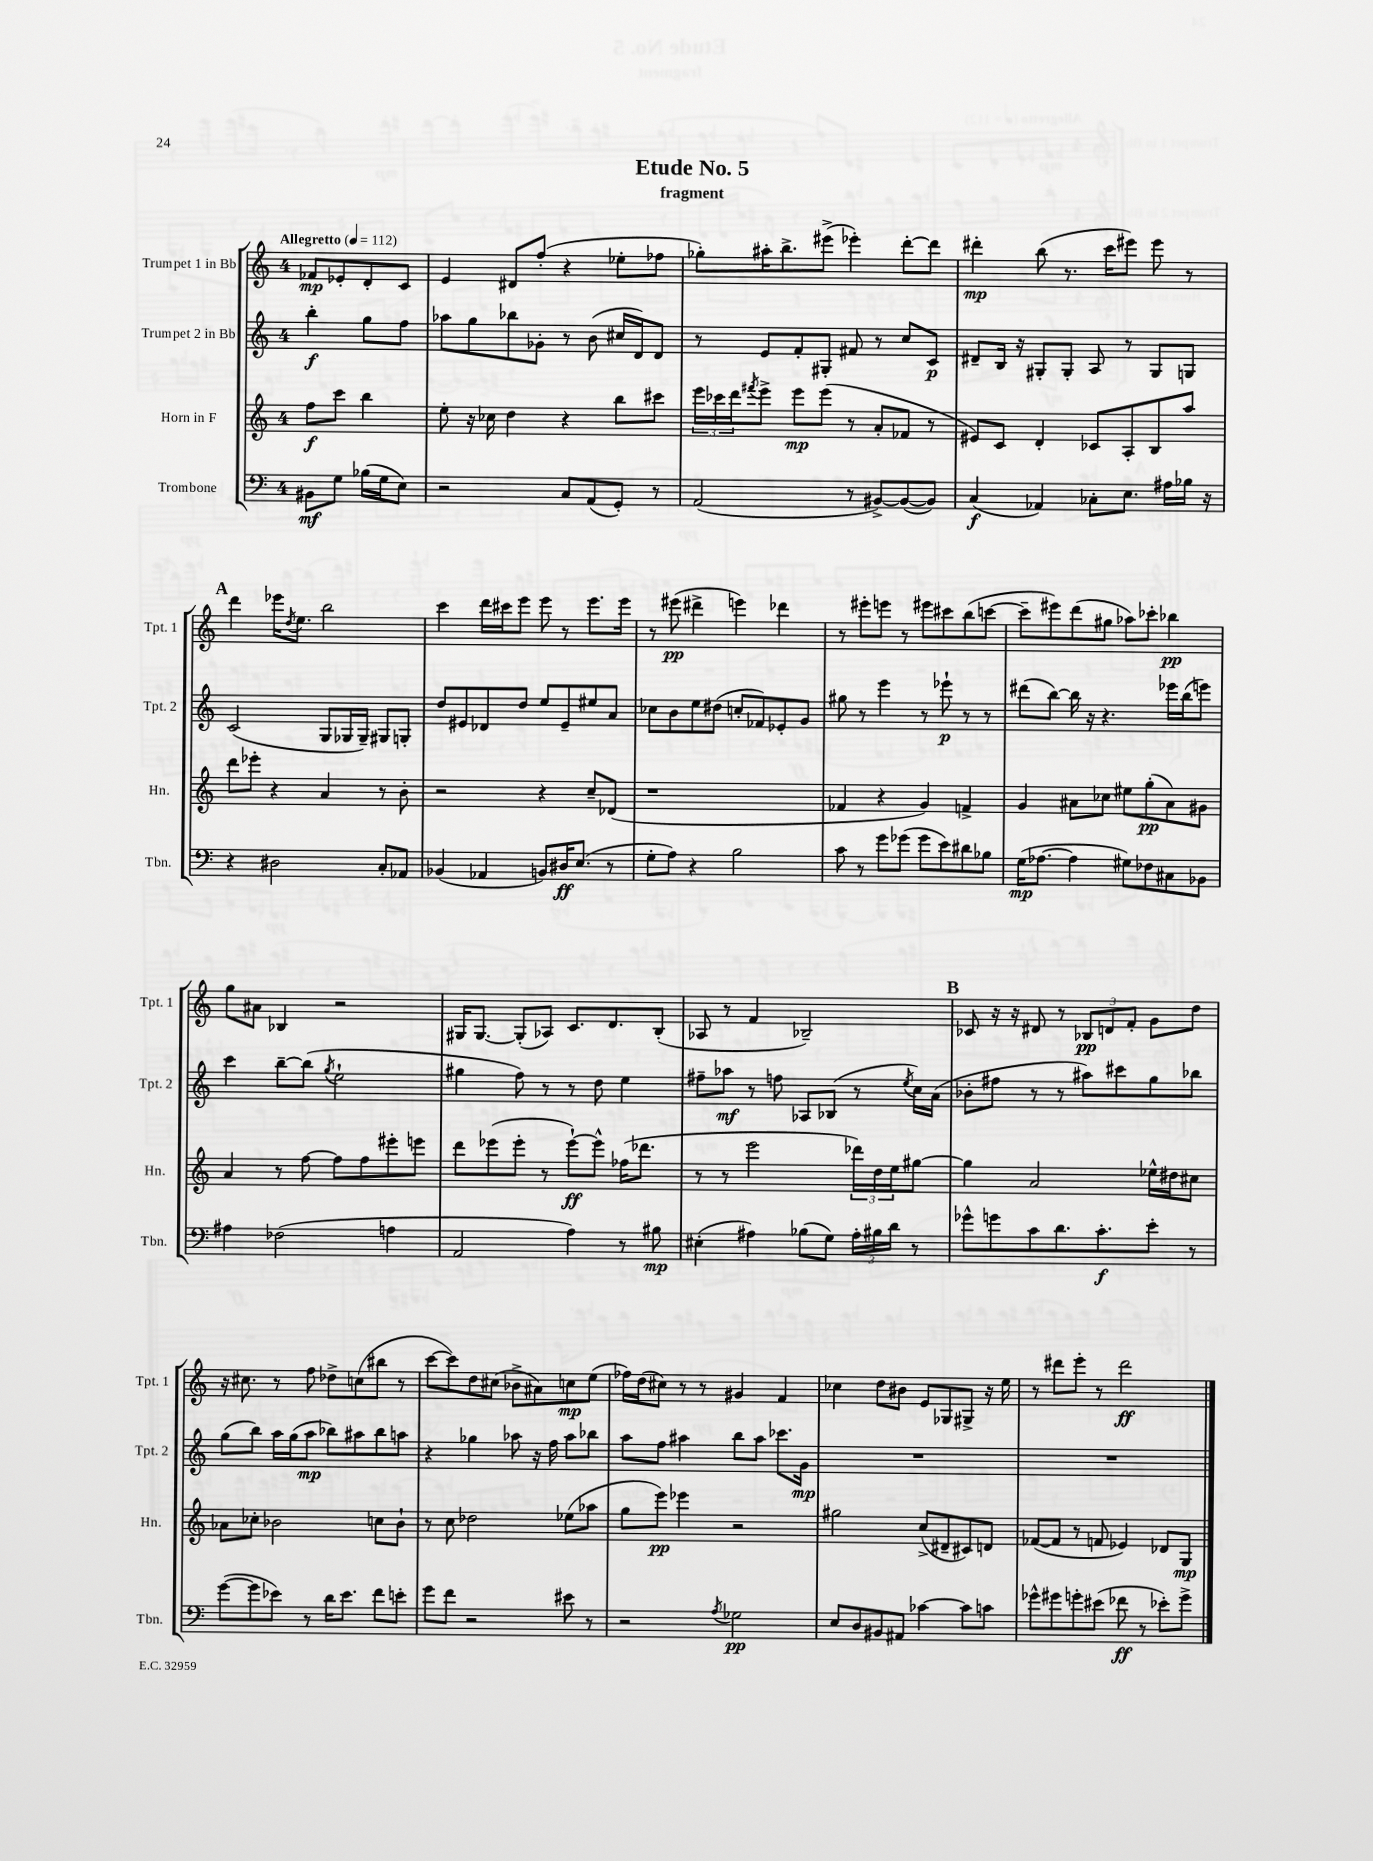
\header { title = "Etude No. 5" subtitle = "fragment" }
<<
\new StaffGroup <<
\new Staff = "s0" \with { instrumentName = "Trumpet 1 in Bb" shortInstrumentName = "Tpt. 1" } {
    \clef treble \key c \major \once \override Staff.TimeSignature.style = #'single-digit \time 4/4 \partial 2 \tempo "Allegretto" 4 = 112
    fes'8\mp ees'8-. d'8-. c'8 |
    e'4 dis'8 f''8-.( r4 ees''8-. fes''8 |
    ges''8-.) ais''16-. b''8.-> eis'''8->( ees'''4-.) d'''8~-. d'''8 |
    dis'''4-.\mp b''8( r8. c'''16 eis'''8) eis'''8 r8 |
    \mark \markup { \bold "A" } d'''4 ees'''16 \acciaccatura { d''8 } e''8. b''2 |
    c'''4 d'''16 cis'''16 e'''8 e'''8 r8 e'''8. e'''16 |
    r8 eis'''8\pp( dis'''4-> e'''4) des'''4 |
    r8 eis'''8-. e'''8 r8 eis'''8 cis'''8 b''8( c'''8~ |
    c'''8-- eis'''8) d'''8( gis''8 aes''8) ces'''8-. bes''4\pp |
    g''8 ais'8 bes4 r2 |
    gis16 gis8.~ gis8-.( aes8) c'8. d'8. b8-.( |
    aes8 r8 f'4 bes2--) |
    \mark \markup { \bold "B" } ces'8 r16 r16 dis'8 r8 \tuplet 3/2 { bes8\pp d'8 f'8-. } g'8 d''8 |
    r16 cis''8. r8 f''8 des''8-> c''8( bis''8 r8 |
    c'''8~ c'''8) d''8 cis''8( bes'8-> ais'8) c''8\mp e''8( |
    fes''16) d''16( cis''8) r8 r8 gis'4 f'4 |
    ces''4 d''8 bis'8 e'8 ges8 gis8-> r16 e''16 |
    r8 dis'''8 e'''8-. r8 dis'''2\ff \bar "|." |
}
\new Staff = "s1" \with { instrumentName = "Trumpet 2 in Bb" shortInstrumentName = "Tpt. 2" } {
    \clef treble \key c \major \once \override Staff.TimeSignature.style = #'single-digit \time 4/4 \partial 2
    b''4-.\f g''8 f''8 |
    aes''8 g''8 bes''8 ges'8-. r8 b'8( cis''16 d'16) d'8 |
    r8 e'8 f'8-. gis8-. fis'8 r8 c''8 c'8\p |
    dis'8-- b16 r16 gis8-. gis8-. a8 r8 gis8 g8 |
    \mark \markup { \bold "A" } c'2( g8 ges16 ges16--) gis8 g8-. |
    d''8 eis'8 des'8 d''8 e''8 eis'8-- eis''8 a'8 |
    ces''8 b'8 e''8 dis''8( c''8-. fes'8) ees'8-. g'8 |
    gis''8 r8 e'''4 r8 ees'''8-!\p r8 r8 |
    dis'''8( b''8~) b''16 r16 r4. ees'''16 b''16( e'''8) |
    c'''4 b''8~-- b''8( \acciaccatura { g''8 } e''2-! |
    gis''4 f''8) r8 r8 d''8 e''4 |
    fis''8-- aes''8\mf r8 f''8 aes8 bes8( r8 \acciaccatura { e''8 } c''16) a'16( |
    \mark \markup { \bold "B" } bes'8-. fis''8 r8 r8 ais''8) cis'''8 g''8 bes''8 |
    g''8( b''8) a''16 g''16( a''8\mp bes''8) ais''8 bes''8 a''8 |
    r4 ges''4 aes''8 r16 f''16 aes''8 bes''8 |
    a''8 f''8 ais''4 b''8 ais''8 ces'''8. g'16\mp |
    R1 |
    R1 \bar "|." |
}
\new Staff = "s2" \with { instrumentName = "Horn in F" shortInstrumentName = "Hn." } {
    \clef treble \key c \major \once \override Staff.TimeSignature.style = #'single-digit \time 4/4 \partial 2
    f''8\f c'''8 b''4 |
    e''8-. r16 ces''16 d''4 r4 b''8 cis'''8 |
    \tuplet 3/2 { e'''16 ces'''16 d'''16 } \acciaccatura { fis'''8 } e'''8-> e'''8\mp e'''8( r8 a'8-. fes'8 r8 |
    eis'8) c'8 d'4-. ces'8 a8-. b8 a''8 |
    \mark \markup { \bold "A" } d'''8 ees'''8-. r4 a'4 r8 b'8-. |
    r2 r4 c''8-- des'8( |
    r1 |
    fes'4 r4 g'4) f'4-> |
    g'4 ais'8 ces''8 eis''8 g''8-.\pp( ais'8) gis'8 |
    a'4 r8 f''8~ f''8 f''8 eis'''8-. e'''8 |
    d'''8 ees'''8( ees'''8-. r8 ees'''8~-!\ff) ees'''8-^ fes''16( des'''8. |
    r8 r8 e'''2 \tuplet 3/2 { des'''16) d''16 e''16 } gis''8~ |
    \mark \markup { \bold "B" } gis''4 a'2 ees''16-^ dis''16 cis''8 |
    aes'8 ces''8-. bes'2 c''8 bes'8-! |
    r8 c''8 des''2 ees''8( aes''8 |
    g''8 e'''8\pp) ees'''4 r2 |
    gis''2 c''8->( dis'8-- cis'8) d'8 |
    fes'8~( fes'8 r8 f'8 ees'4) des'8 g8\mp \bar "|." |
}
\new Staff = "s3" \with { instrumentName = "Trombone" shortInstrumentName = "Tbn." } {
    \clef bass \key c \major \once \override Staff.TimeSignature.style = #'single-digit \time 4/4 \partial 2
    bis,8\mf g8 bes16( g16 e8) |
    r2 c8 a,8( g,8-.) r8 |
    a,2( r8 bis,8~->) bis,8~( bis,8) |
    c4\f( aes,4) ces8-. e8. ais16 bes16 r16 |
    \mark \markup { \bold "A" } r4 dis2 c8-. aes,8 |
    bes,4( aes,4 b,8) dis16\ff e8.( r8 |
    g8-. a8) r4 b2 |
    c'8 r8 g'8 ges'8( ges'8 e'8) dis'8 bes8 |
    g16\mp( aes8.~ aes4 gis8) fes8 cis8 bes,8 |
    ais4 fes2( a4 |
    a,2 a4) r8 bis8\mp |
    eis4-.( ais4) bes8( g8) \tuplet 3/2 { ais16-. bis16 d'16 } r8 |
    \mark \markup { \bold "B" } ges'8-^ g'8 c'8 d'8. c'8.-.\f e'8-. r8 |
    g'8~( g'8 ees'8) r8 d'16 ees'8. f'8 e'8-. |
    g'8 f'8 r2 eis'8 r8 |
    r2 \acciaccatura { a8 } ges2\pp |
    e8 d8 bis,8 ais,8 ces'4~ ces'8 c'8 |
    ges'8-^ gis'8 g'8-. eis'8( fes'8\ff r8 ees'8-.) g'8-> \bar "|." |
}
>>
>>
\layout { \context { \Score \remove "Bar_number_engraver" } }
